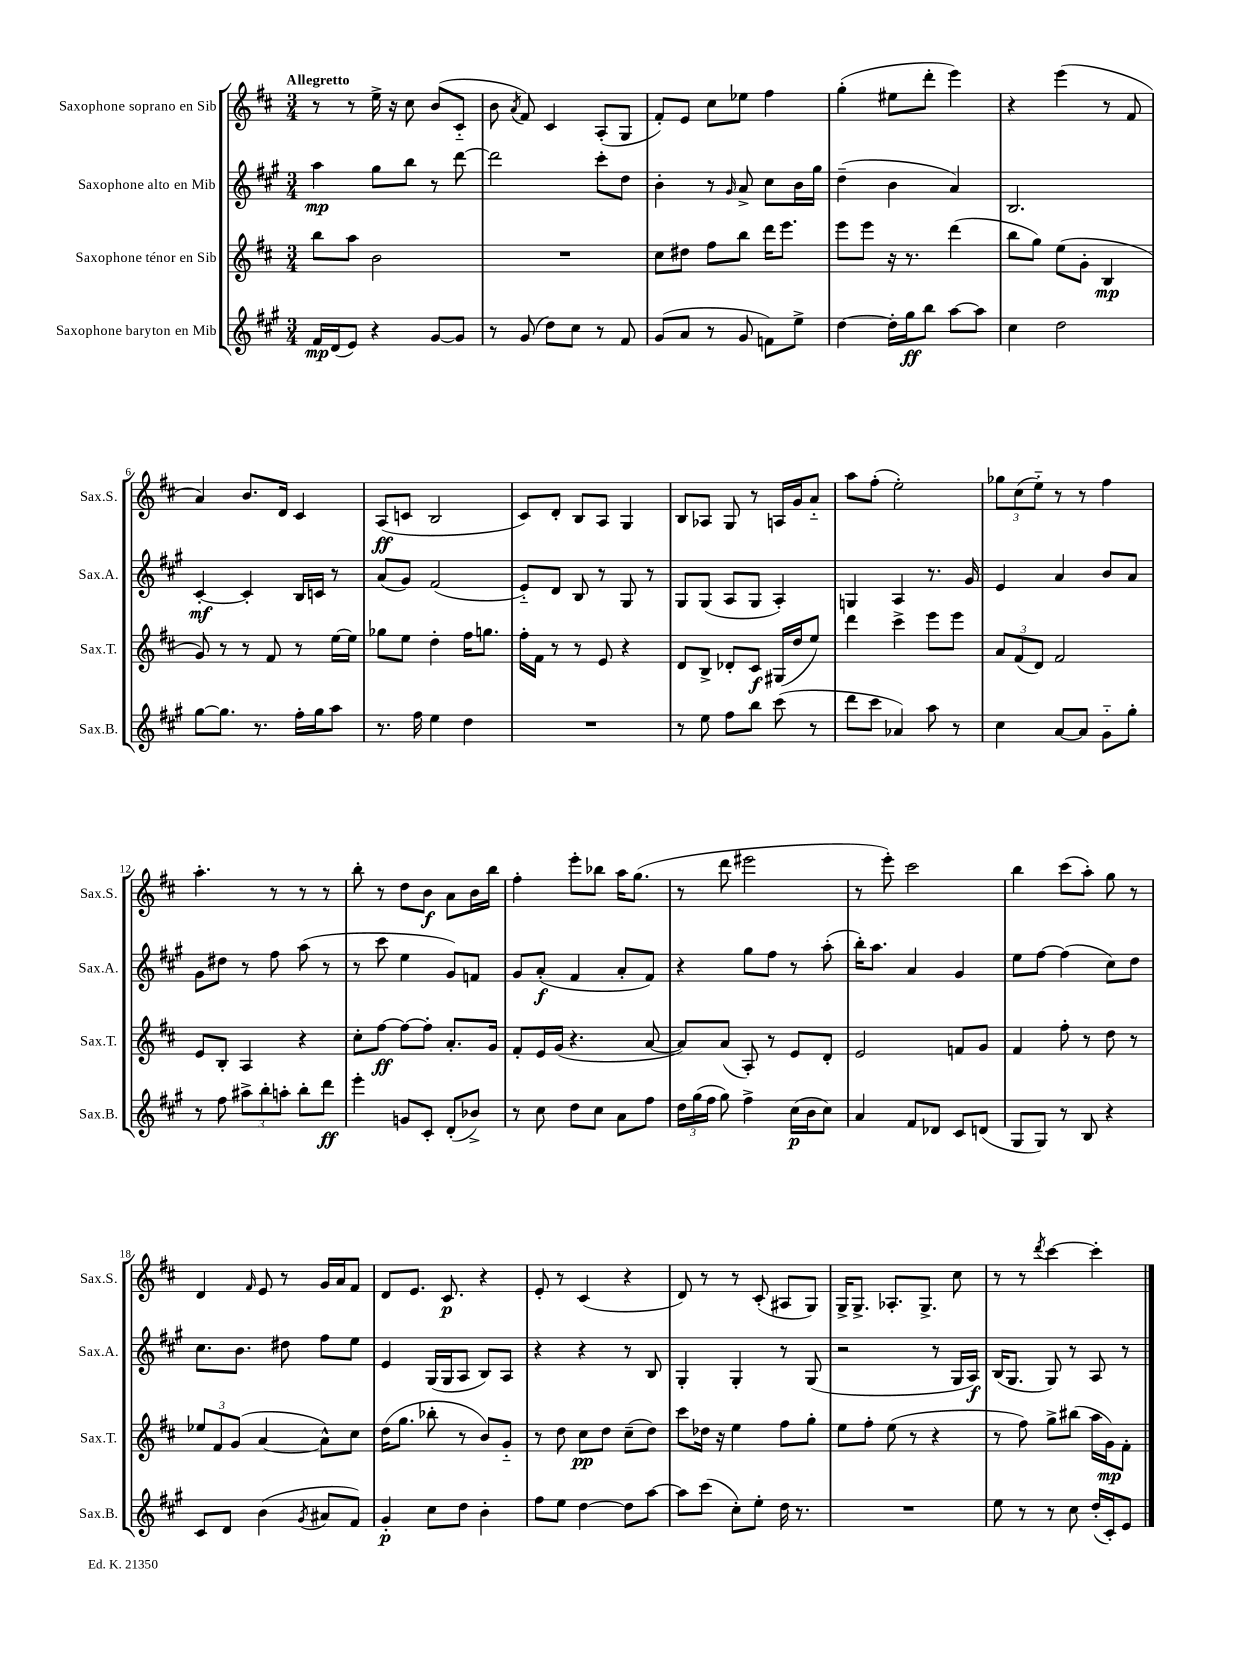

**kern	**kern	**kern	**kern
*staff4	*staff3	*staff2	*staff1
*clefG2	*clefG2	*clefG2	*clefG2
*k[f#c#g#]	*k[f#c#]	*k[f#c#g#]	*k[f#c#]
*M3/4	*M3/4	*M3/4	*M3/4
16f#/LL	8bb\L	4aa\	8r
(16d/J	.	.	.
8e/J)	8aa\J	.	8r
4r	2b\	8gg#\L	16ee^\
.	.	.	16r
.	.	8bb\J	8cc#\
[8g#/L	.	8r	(8b/L
8g#/]J	.	[8ddd\	8c#'~/J
=	=	=	=
8r	2.r	2ddd\]	8b\
.	.	.	8qa/
(8g#/	.	.	8f#/)
8dd\L)	.	.	4c#/
8cc#\J	.	.	.
8r	.	8ccc#'\L	(8A'/L
8f#/	.	8dd\J	8G/J
=	=	=	=
(8g#/L	8cc#\L	4b'\	8f#'/L)
8a/J	8dd#\J	.	8e/J
8r	8ff#\L	8r	8cc#\L
.	.	16qqg#/	.
8g#/	8bb\J	8a^/	8ee-\J
8f\L)	16ddd\LK	8cc#\L	4ff#\
.	8.eee\J	.	.
8ee^\J	.	16b\L	.
.	.	16gg#\JJ	.
=	=	=	=
[4dd\	8eee\L	(4dd~\	(4gg'\
.	8eee\J	.	.
16dd'\]LL	16r	4b\	8ee#\L
16gg#\J	8.r	.	.
8bb\J	.	.	8ddd'\J
[8aa\L	(4ddd\	4a/)	4eee\)
8aa\]J	.	.	.
=	=	=	=
4cc#\	8bb\L	2.B/	4r
.	8gg\J)	.	.
2dd\	(8ee\L	.	(4eee\
.	8g'\J	.	.
.	4B/	.	8r
.	.	.	8f#/
=	=	=	=
[8gg#\L	8g/)	[4c#'/	4a/)
8.gg#\]J	8r	.	.
.	8r	4c#'/]	8.b/L
8.r	.	.	.
.	8f#/	.	.
.	.	.	16d/Jk
16ff#'\LL	8r	16B/LL	4c#/
16gg#\J	.	16c/JJ	.
8aa\J	[16ee\LL	8r	.
.	16ee\]JJ	.	.
=	=	=	=
8.r	8gg-\L	(8a/L	(8A/L
.	8ee\J	8g#/J)	8c/J
16ff#\	.	.	.
4ee\	4dd'\	(2f#/	2B/
4dd\	16ff#\LK	.	.
.	8.gg\J	.	.
=	=	=	=
2.r	16ff#'\LL	8e'~/L)	8c#/L)
.	16f#\JJ	.	.
.	8r	8d/J	8d'/J
.	8r	8B/	8B/L
.	8e/	8r	8A/J
.	4r	8G#/	4G/
.	.	8r	.
=	=	=	=
8r	8d/L	8G#/L	8B/L
8ee\	8B^/J	(8G#/J	8A-/J
8ff#\L	8d-'/L	8A/L	8G/
8bb\J	8c#/J	8G#/J	8r
(8ccc#\	(16G#/LL	4A'/)	16A/LL
.	16dd/J	.	16g/J
8r	8ee/J)	.	8a'~/J
=	=	=	=
8ddd\L	4ddd\	4G/	8aa\L
8ccc#\J	.	.	(8ff#'\J
4a-/)	4ccc#^\	4A/	2ee'\)
8aa\	8eee\L	8.r	.
8r	8eee\J	.	.
.	.	16g#/	.
=	=	=	=
4cc#\	12a/L	4e/	12gg-\L
.	(12f#/	.	(12cc#\
.	12d/J)	.	12ee'~\J)
[8a/L	2f#/	4a/	8r
8a/]J	.	.	8r
8g#'~\L	.	8b/L	4ff#\
8gg#'\J	.	8a/J	.
=	=	=	=
8r	8e/L	8g#\L	4.aa'\
8ff#\	8B'/J	8dd#\J	.
12aa#^\L	4A/	8r	.
12bb'\	.	.	.
.	.	8ff#\	8r
12aa'\J	.	.	.
8bb'\L	4r	(8aa\	8r
8ddd\J	.	8r	8r
=	=	=	=
4eee'\	8cc#'\L	8r	8bb'\
.	[8ff#\J	8ccc#\	8r
8g/L	8ff#\_L	4ee\	8dd\L
8c#'/J	8ff#'\]J	.	8b\J
(8d'/L	8.a'/L	8g#/L)	8a\L
8b-^/J)	.	8f/J	16b\L
.	16g/Jk	.	16bb\JJ
=	=	=	=
8r	8f#'/L	8g#/L	4ff#'\
8cc#\	16e/L	(8a'/J	.
.	(16g/JJ	.	.
8dd\L	4.r	4f#/	8eee'\L
8cc#\J	.	.	8bb-\J
8a\L	.	8a'/L	16aa\LK
.	.	.	(8.gg\J
8ff#\J	[8a/	8f#/J)	.
=	=	=	=
24dd\LL	8a/]L)	4r	8r
(24gg#\	.	.	.
24ff#\JJ	.	.	.
8gg#\)	(8a/J	.	8ddd\
4ff#^\	8A'/)	8gg#\L	2eee#\
.	8r	8ff#\J	.
(16cc#\LL	8e/L	8r	.
16b\J	.	.	.
8cc#\J)	8d'/J	(8aa'\	.
=	=	=	=
4a/	2e/	16bb'\LK)	8r
.	.	8.aa\J	.
.	.	.	8eee'\)
8f#/L	.	4a/	2ccc#\
8d-/J	.	.	.
8c#/L	8f/L	4g#/	.
(8d/J	8g/J	.	.
=	=	=	=
8G#/L	4f#/	8ee\L	4bb\
8G#/J)	.	[8ff#\J	.
8r	8ff#'\	(4ff#\]	(8ccc#\L
8B/	8r	.	8aa'\J)
4r	8dd\	8cc#\L)	8gg\
.	8r	8dd\J	8r
=	=	=	=
8c#/L	12ee-/L	8.cc#\L	4d/
.	12f#/	.	.
8d/J	.	.	.
.	(12g/J	.	.
.	.	8.b\J	.
.	.	.	16qqf#/
(4b\	[4a/	.	8e/
.	.	8dd#\	8r
8qg#/	.	.	.
8a#/L	8a^^\]L)	8ff#\L	16g/LL
.	.	.	16a/J
8f#/J)	8cc#\J	8ee\J	8f#/J
=	=	=	=
4g#'/	(16dd\LK	4e/	8d/L
.	8.gg\J	.	.
.	.	.	8.e/J
8cc#\L	8bb-'\	(16G#/LL	.
.	.	16G#/J	8.c#/
8dd\J	8r	8A/J	.
4b'\	8b/L)	8B/L)	4r
.	8g'~/J	8A/J	.
=	=	=	=
8ff#\L	8r	4r	8e'/
8ee\J	8dd\	.	8r
[4dd\	8cc#\L	4r	(4c#/
.	8dd\J	.	.
8dd\]L	(8cc#~\L	8r	4r
[8aa\J	8dd\J)	8B/	.
=	=	=	=
8aa\]L	8ccc#\L	4G#'/	8d/)
(8ccc#\J	16dd-\Jk	.	8r
.	16r	.	.
8cc#'\L)	4ee\	4G#'/	8r
8ee'\J	.	.	(8c#'/
16dd\	8ff#\L	8r	8A#/L
8.r	.	.	.
.	8gg'\J	(8G#/	8G/J)
=	=	=	=
2.r	8ee\L	2r	16G^/LK
.	.	.	8.G^/J
.	8ff#'\J	.	.
.	(8ee\	.	8.A-'/L
.	8r	.	.
.	.	.	8.G^/J
.	4r	8r	.
.	.	16G#/LL	8cc#\
.	.	16A/JJ)	.
=	=	=	=
8ee\	8r	(16B/LK	8r
.	.	8.G#/J	.
8r	8ff#\)	.	8r
.	.	.	8qddd/
8r	8gg^\L	8G#/)	[4ccc#\
8cc#\	(8bb#\J	8r	.
(16dd'/LL	16aa\LL	8A/	4ccc#'\]
16c#'/J)	16g\J)	.	.
8e/J	8f#'\J	8r	.
==	==	==	==
*-	*-	*-	*-
